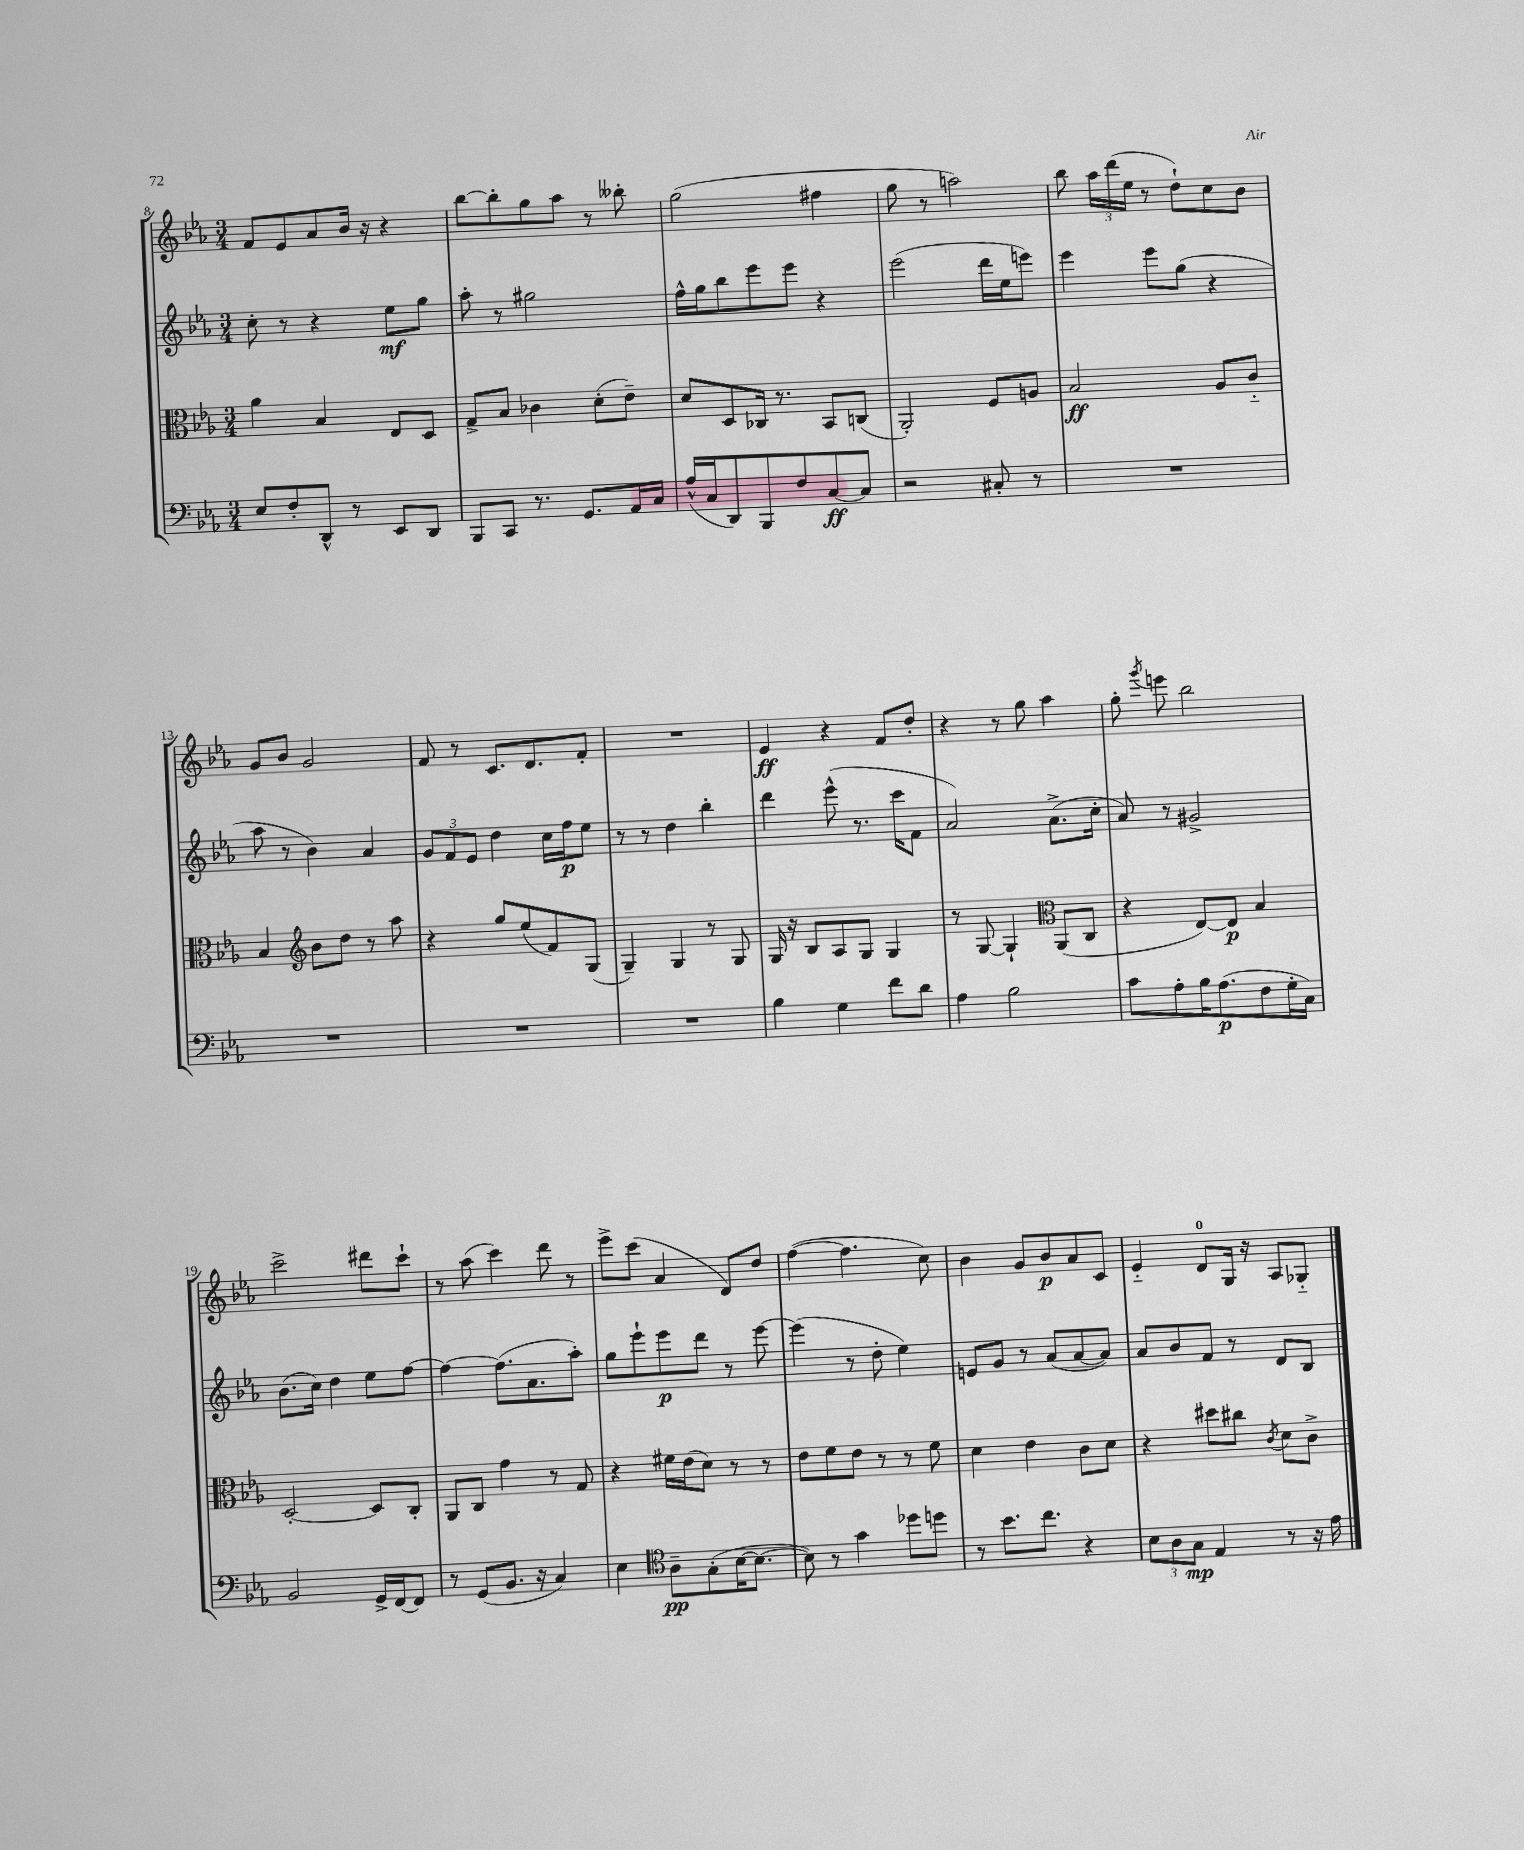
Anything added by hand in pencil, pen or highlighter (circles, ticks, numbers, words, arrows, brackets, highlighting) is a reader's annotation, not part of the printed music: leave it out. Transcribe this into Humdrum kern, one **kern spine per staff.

**kern	**kern	**kern	**kern
*staff4	*staff3	*staff2	*staff1
*clefF4	*clefC3	*clefG2	*clefG2
*k[b-e-a-]	*k[b-e-a-]	*k[b-e-a-]	*k[b-e-a-]
*M3/4	*M3/4	*M3/4	*M3/4
8E-	4a-	8cc'	8f
8F'	.	8r	8e-
8DD^^	4B-	4r	8a-
8r	.	.	16b-
.	.	.	16r
8EE-	8E-	8ee-	4r
8DD	8D	8gg	.
=	=	=	=
8BBB-	8G^	8aa-'	[8bb-
8CC	8B-	8r	8bb-']
8.r	4c-	2gg#	8gg
.	.	.	8aa-
8.GG	.	.	.
.	(8d'	.	8r
16AA-	8e-~)	.	8bb--'
16C	.	.	.
=	=	=	=
(16A-^^	8d	16ff^^	(2gg
16C	.	16gg	.
8DD)	8D	8bb-	.
8BBB-	16C-	8eee-	.
.	8.r	.	.
8F	.	8eee-	.
[8C	8BB-	4r	4ff#
8C]	(8C	.	.
=	=	=	=
2r	2AA-')	(2eee-	8gg
.	.	.	8r
.	.	.	2aa)
8C#'	8F	16ddd	.
.	.	16ee-	.
8r	8A	8eee)	.
=	=	=	=
2.r	2B-	4eee-	8bb-
.	.	.	24aa-
.	.	.	(24ddd
.	.	.	24ee-
.	.	8eee-	8r
.	.	(8gg	8dd`)
.	8A-	4r	8cc
.	8c'~	.	8b-
=	=	=	=
2.r	4B-	8aa-	8g
.	.	8r	8b-
*	*clefG2	*	*
.	8b-	4b-)	2g
.	8dd	.	.
.	8r	4a-	.
.	8aa-	.	.
=	=	=	=
2.r	4r	12g	8f
.	.	12f	.
.	.	.	8r
.	.	12e-	.
.	8gg	4dd	8.c
.	(8ee-	.	.
.	.	.	8.d
.	8f)	16cc	.
.	.	16ff	.
.	(8G	8ee-	8f'
=	=	=	=
2.r	4G~)	8r	2.r
.	.	8r	.
.	4G	4dd	.
.	8r	4bb-'	.
.	8G	.	.
=	=	=	=
4B-	16G	4ddd	4e-
.	16r	.	.
.	8B-	.	.
4G	8A-	(8eee-^^	4r
.	8G	8.r	.
8f	4G	.	8f
.	.	16ccc	.
8d	.	8f	8dd'
=	=	=	=
4A-	8r	2a-)	4r
.	[8G	.	.
2B-	4G`]	.	8r
.	.	.	8gg
*	*clefC3	*	*
.	(8AA-	(8.a-^	4aa-
.	8C	.	.
.	.	16cc'	.
=	=	=	=
8c	4r	8a-)	8gg'
.	.	.	8qggg
8A-'	.	8r	8eee
16B-	[8E-)	2g#^	2bb-
(8.A-	.	.	.
.	8E-]	.	.
8F	4B-	.	.
16G'	.	.	.
16C)	.	.	.
=	=	=	=
2BB-	[2D'	(8.b-	2ccc^
.	.	16cc)	.
.	.	4dd	.
16GG^	8D]	8ee-	8ddd#
[16FF	.	.	.
8FF]	8C'	[8ff	8ccc`
=	=	=	=
8r	8AA-	4ff_	8r
(8GG	8C	.	(8aa-
8.BB-	4g	(8.ff]	4ccc)
16r	.	8.a-	.
4C)	8r	.	8ddd
.	8G	8aa-')	8r
=	=	=	=
4E-	4r	8gg	8eee-^
.	.	8eee-`	(8ccc
*clefC4	*	*	*
8A-~	16f#	8eee-	4a-
.	(16e-	.	.
(8G'	8d)	8ddd	.
[16B-	8r	8r	8d)
8.B-_	.	.	.
.	8r	[8eee-	8dd
=	=	=	=
8B-])	8e-	(4eee-]	([4ff
8r	8f	.	.
4g	8e-	8r	4.ff]
.	8r	8dd'	.
8dd-	8r	4ee-)	.
8dd	8f	.	8cc)
=	=	=	=
8r	4d	8e	4b-
8.b-	.	8g	.
.	4e-	8r	8g
8.cc	.	.	.
.	.	(8a-	8b-
4r	8c	[8a-	8a-
.	8d	8a-])	8c
=	=	=	=
12B-	4r	8a-	4e-'~
12A-	.	.	.
.	.	8b-	.
12G	.	.	.
4E-	8dd#	8f	8d
.	8cc#	8r	16G
.	.	.	16r
.	8qc	.	.
8r	8d	8d	8A-
16r	8c^	8B-	8G-'~
16e-	.	.	.
==	==	==	==
*-	*-	*-	*-
